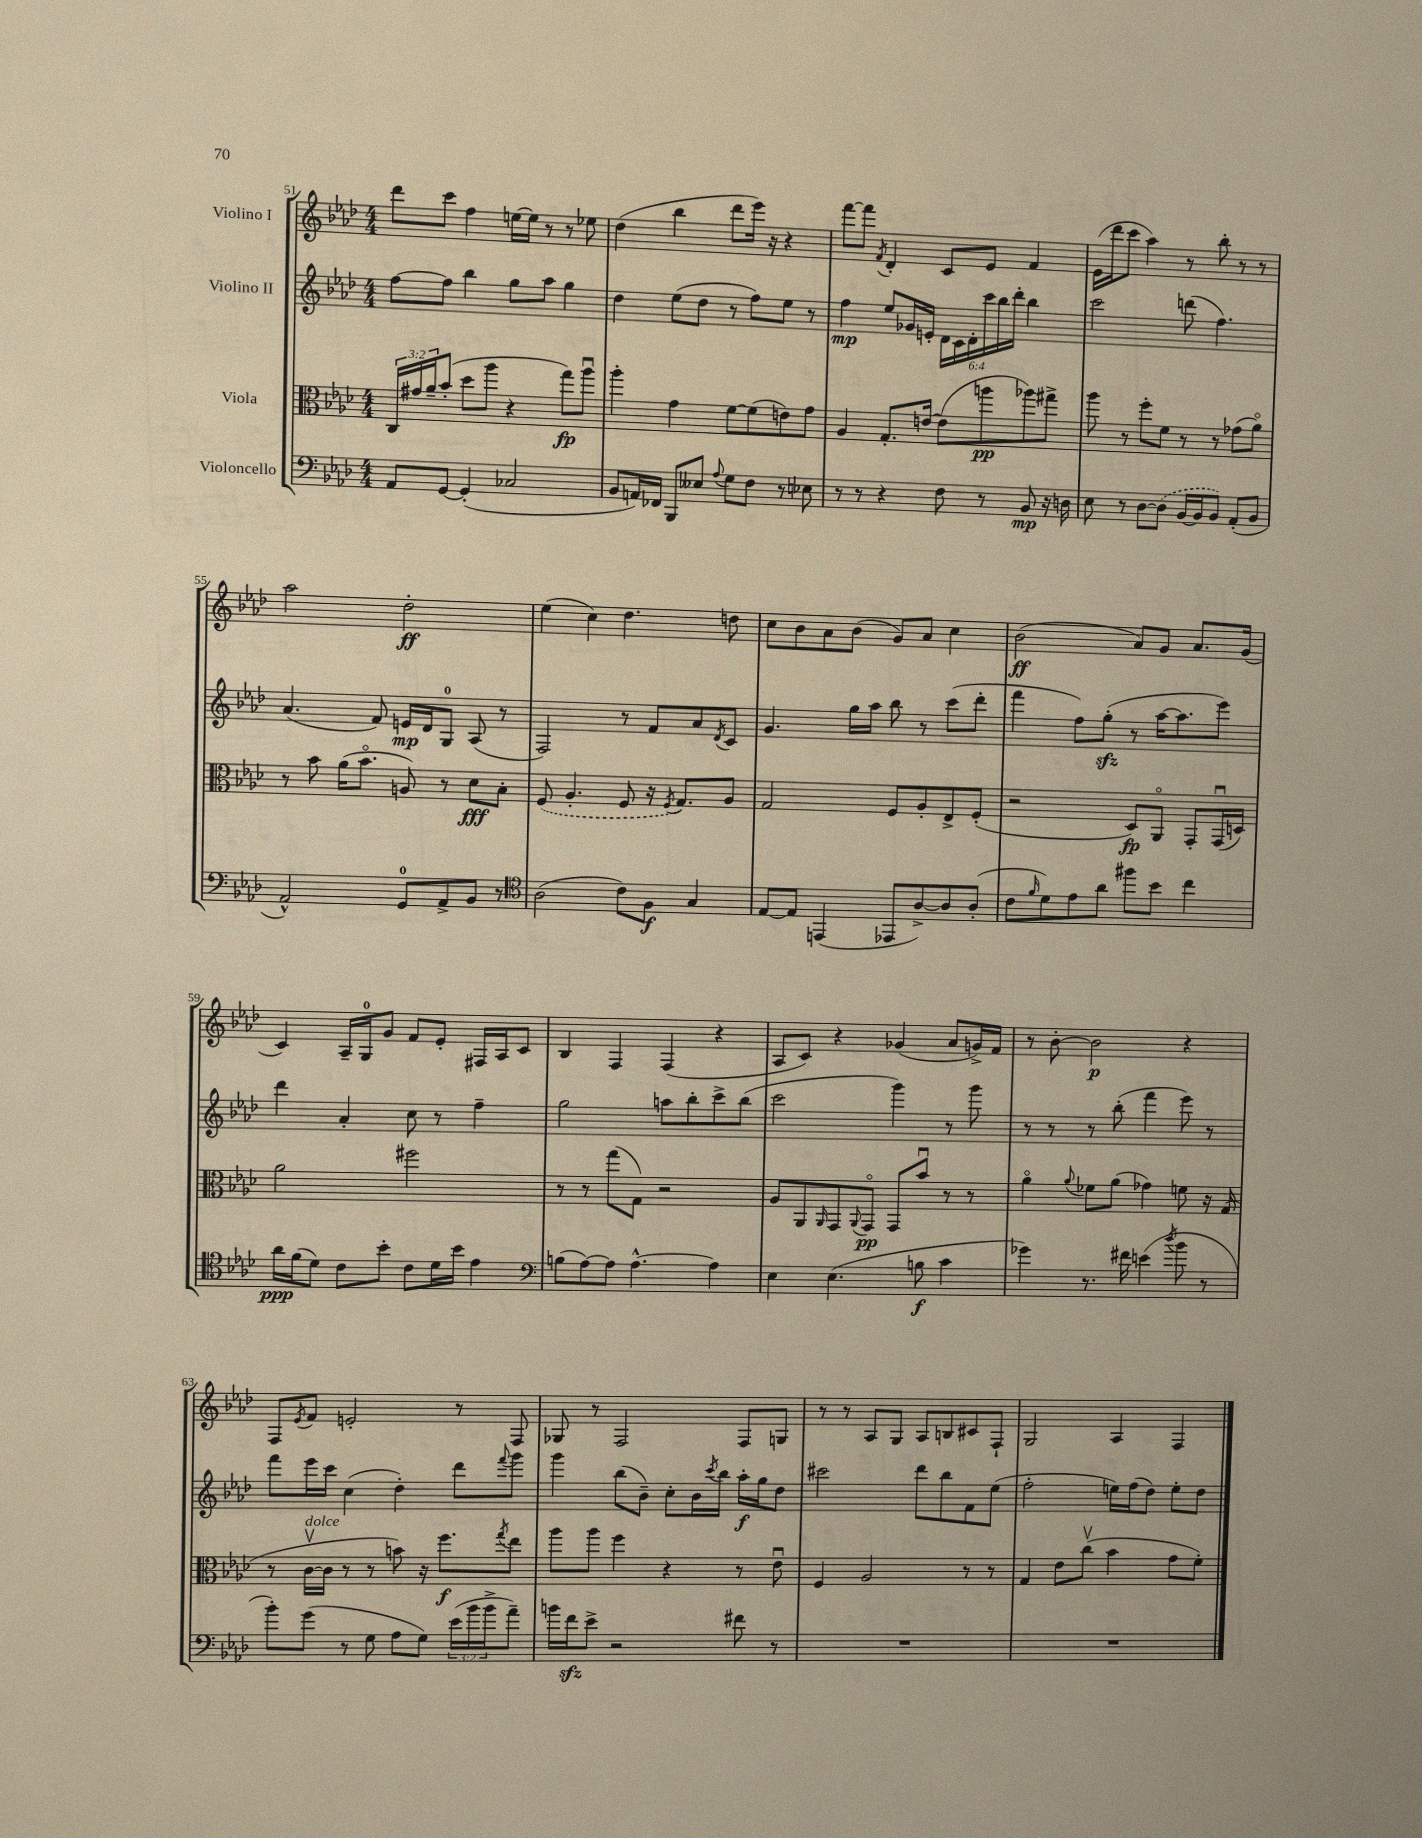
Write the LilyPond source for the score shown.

<<
\new StaffGroup <<
\new Staff = "s0" \with { instrumentName = "Violino I" } {
    \clef treble \key aes \major \numericTimeSignature \time 4/4
    des'''8 c'''8 f''4 e''16~ e''16 r8 r8 ees''8 |
    des''4( bes''4 des'''8 ees'''16) r16 r4 |
    f'''8~ f'''8 \acciaccatura { f'8 } des'4-. c'8 ees'8 f'4 |
    ees'16( des'''16 c'''8 aes''4) r8 bes''8-. r8 r8 |
    aes''2 des''2-.\ff |
    ees''4( c''4) des''4. d''8 |
    c''8 bes'8 aes'8 bes'8( g'8) aes'8 c''4 |
    bes'2\ff( aes'8) g'8 aes'8. g'16( |
    c'4) aes16-- g16-0 g'8 f'8 ees'8-. fis16 aes16 c'8 |
    bes4 f4 f4( r4 |
    aes8 c'8) r4 ges'4( aes'8 g'16->) f'16 |
    r8 bes'8~-. bes'2\p r4 |
    f8 \acciaccatura { ees'8 } f'8 e'2-. r8 f8 |
    ges8 r8 f2 f8 g8 |
    r8 r8 aes8 g8 aes8 b8 cis'8 f8-! |
    g2 aes4 f4 \bar "|." |
}
\new Staff = "s1" \with { instrumentName = "Violino II" } {
    \clef treble \key aes \major \numericTimeSignature \time 4/4 \override Staff.TupletNumber.text = #tuplet-number::calc-fraction-text
    f''8~ f''8 bes''4 g''8 aes''8 g''4 |
    des''4 ees''8( des''8 r8 f''8) ees''8 r8 |
    f''4\mp ees''8 ges'16 e'16-. \tuplet 6/4 { des'16 c'16 des'16-. c'''16 bes''16 des'''16-. } bes''4 |
    c'''2 d'''8( f''4.) |
    aes'4.( f'8) e'16\mp des'16 g8-0 aes8( r8 |
    f2) r8 f'8 aes'8 \acciaccatura { des'8 } c'8 |
    g'4. g''16 aes''16 bes''8 r8 c'''8( des'''8-. |
    f'''4 f''8) g''8-.\sfz( r8 aes''16~ aes''8. ees'''8) |
    des'''4 aes'4-. c''8 r8 f''4-- |
    g''2 a''8 bes''8-. c'''8-> bes''8( |
    c'''2 g'''4) r8 g'''8 |
    r8 r8 r8 bes''8-.( f'''4 ees'''8) r8 |
    f'''8 ees'''16 c'''16 c''4( des''4-.) des'''8 \appoggiatura { f'''8 } g'''8 |
    g'''4 bes''8( bes'8--) c''8-. bes'16 \acciaccatura { c'''8 } bes''16 aes''16-.\f g''16 des''8 |
    cis'''2 des'''8 bes''8 f'8 ees''8( |
    f''2-. e''16) f''16( des''8) e''8-. des''8 \bar "|." |
}
\new Staff = "s2" \with { instrumentName = "Viola" } {
    \clef alto \key aes \major \numericTimeSignature \time 4/4 \override Staff.TupletNumber.text = #tuplet-number::calc-fraction-text
    \tuplet 3/2 { c16 gis'16 aes'16-- } bes'8-.( des''8 aes''8 r4 g''8\fp) aes''8\downbow |
    aes''4-. g'4 f'8~ f'8( e'8) g'8 |
    aes4 g8.-. e'16~ e'8( a''8\pp aes''8) gis''8-> |
    aes''8 r8 f''8-. f'8 r8 r8 ges'8( aes'8\flageolet) |
    r8 bes'8 aes'16( bes'8.\flageolet a8) r8 des'8\fff bes8-. |
    \once \slurDashed f8( aes4.-. f8 r16 \acciaccatura { f8 } g8.) aes8 |
    g2 f8 aes8-. ees8-> f8-.( |
    r2 des8\fp) aes,8\flageolet g,8-. g,16\downbow( d16) |
    aes'2 fis''2 |
    r8 r8 g''8( g8) r2 |
    aes8 aes,8 \grace { aes,16 } g,8 \appoggiatura { aes,8 } g,8\flageolet\pp g,8 bes'8\downbow r8 r8 |
    aes'4\flageolet \appoggiatura { aes'8 } fes'8 aes'8( ges'4) f'8 r16 g16( |
    r8 c'16~\upbow^\markup { \italic "dolce" } c'16 r8 r8 b'8) r16 f''8.\f \acciaccatura { g''8 } ees''8 |
    aes''8 aes''8 f''4 r4 r8 ees'8\downbow |
    f4 aes2 r8 r8 |
    g4 ees'8 c''8\upbow( bes'4 g'8 f'8-.) \bar "|." |
}
\new Staff = "s3" \with { instrumentName = "Violoncello" } {
    \clef bass \key aes \major \numericTimeSignature \time 4/4 \override Staff.TupletNumber.text = #tuplet-number::calc-fraction-text
    aes,8 g,8~ g,4-.( ces2 |
    bes,8 a,16) fes,16 bes,,8 eeses8 \appoggiatura { aes8 } g8 f8 r8 ees8 |
    r8 r8 r4 f8 r8 bes,8\mp r16 d16 |
    ees8 r8 des8~ \once \slurDashed des8( bes,16~ bes,16 bes,8) aes,8-.( bes,8 |
    aes,2-^) g,8-0 aes,8-> bes,8 r8 |
    \clef tenor aes2( c'8) f8\f g4 |
    ees8~ ees8 e,4( ees,8 aes8~->) aes8 aes8-.( |
    c'8 \grace { f'16 } des'8) ees'8 aes'8 fis''8 bes'8 c''4 |
    aes'16\ppp f'16( des'8) c'8 bes'8-. c'8 des'16 bes'16 ees'4 |
    \clef bass b8( aes8~) aes8 aes4.~-^ aes4 |
    ees4 ees4.( b8\f c'4 |
    ges'4) r8. fis'16 e'4( \acciaccatura { des''8 } bes'8 r8 |
    bes'8-.) g'8( r8 g8 aes8 g8) \tuplet 3/2 { ees'16( bes'16 bes'16-> } aes'8--) |
    b'16 f'16\sfz ees'8-> r2 fis'8 r8 |
    R1 |
    R1 \bar "|." |
}
>>
>>
\layout { \context { \Score currentBarNumber = #51 } }
